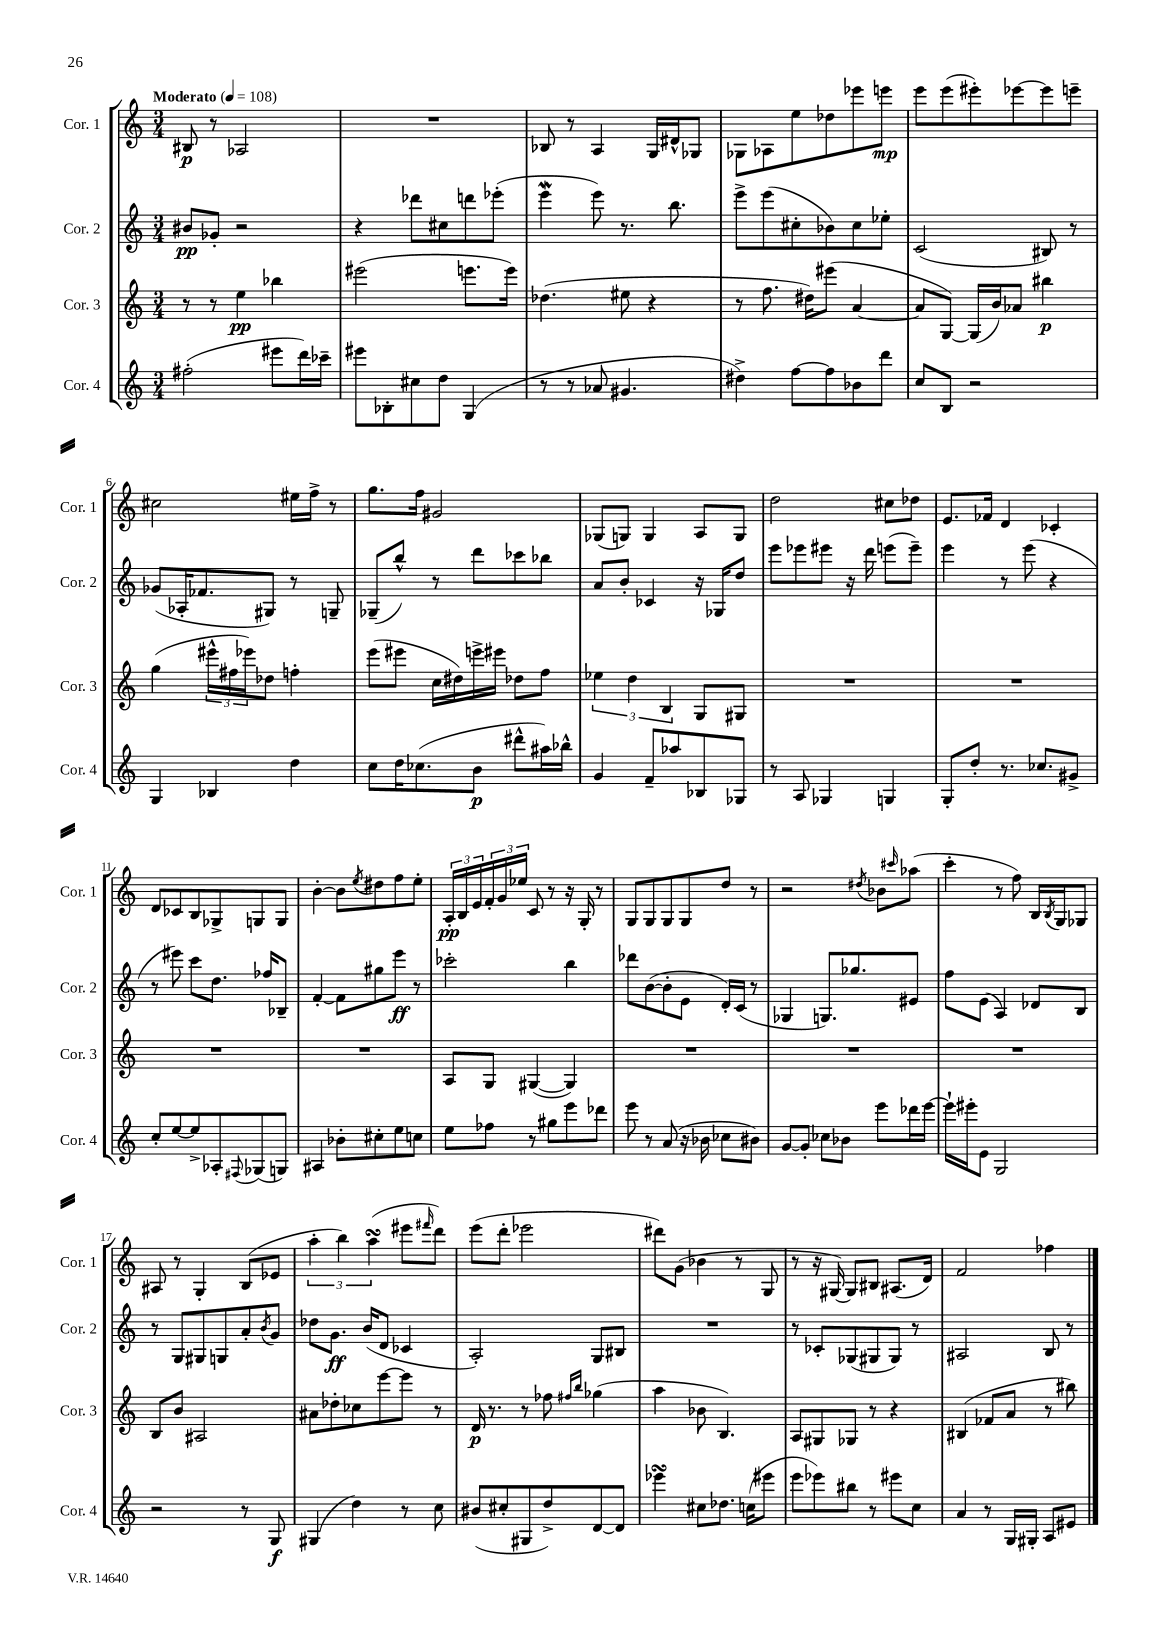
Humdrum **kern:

**kern	**kern	**kern	**kern
*staff4	*staff3	*staff2	*staff1
*clefG2	*clefG2	*clefG2	*clefG2
*k[]	*k[]	*k[]	*k[]
*M3/4	*M3/4	*M3/4	*M3/4
*MM108	*MM108	*MM108	*MM108
(2ff#'\	8r	8b#/L	8B#/
.	8r	8g-'/J	8r
.	4ee\	2r	2A-/
8eee#\L	4bb-\	.	.
16ddd\L)	.	.	.
16ccc-~\JJ	.	.	.
=	=	=	=
8eee#\L	(2eee#\	4r	2.r
8B-'\	.	.	.
8cc#\	.	8ddd-\L	.
8dd\J	.	8cc#\	.
(4G/	8.eee\L	8ddd\	.
.	.	(8eee-'\J	.
.	16eee\Jk)	.	.
=	=	=	=
8r	(4.dd-\	4eee\	8B-/
8r	.	.	8r
8a-/	.	8eee\)	4A/
4.g#/	8ee#\	8.r	.
.	4r	.	16G/LL
.	.	8.bb\	16d#^^/J
.	.	.	8G-/J
=	=	=	=
4dd#^\)	8r	8eee^\L	8G-\L
.	8.ff\	(8eee\	8A-\
[8ff\L	.	8cc#'\	8ee\
.	16dd#\LK)	.	.
8ff\]	(8eee#\J	8b-\)	8dd-\
8b-\	[4a/	8cc#\	8eee-\
8ddd\J	.	8ee-'\J	8eee\J
=	=	=	=
8cc/L	8a/]L	(2c/	8eee\L
8B/J	[8G/J)	.	(8eee\
2r	(16G/]LL	.	8eee#'\)
.	16b/J)	.	.
.	8a-/J	.	[8eee-\
.	4bb#\	8B#/)	8eee-\]
.	.	8r	8eee~\J
=	=	=	=
4G/	(4gg\	(8g-/L	2cc#\
.	.	16A-'/K	.
.	.	8.f-/	.
4B-/	24eee#^^\LL	.	.
.	24ff#\	.	.
.	24eee-\J)	.	.
.	8dd-\J	8G#/J)	.
4dd\	4ff'\	8r	16ee#\LL
.	.	.	16ff^\JJ
.	.	8G~/	8r
=	=	=	=
8cc\L	(8eee\L	(8G-~/L	8.gg\L
16dd\K	8eee#\J	8bb^^/J)	.
(8.cc-\	.	.	16ff\Jk
.	16cc\LL	8r	2g#/
.	16dd#\)	.	.
8b\J	16eee^\	8ddd\L	.
.	16eee#\JJ	.	.
8ddd#^^\L	8dd-\L	8ccc-\	.
16aa#\L)	8ff\J	8bb-\J	.
16bb-^^\JJ	.	.	.
=	=	=	=
4g/	6ee-\	8a/L	(8G-/L
.	.	8b'/J	8G/J)
.	6dd\	.	.
8f~/L	.	4c-/	4G/
.	6B/	.	.
8aa-/	.	.	.
8B-/	8G/L	16r	8A/L
.	.	16G-/LK	.
8G-/J	8G#/J	8dd/J	8G/J
=	=	=	=
8r	2.r	8eee\L	2dd\
8A/	.	8eee-\	.
4G-/	.	8eee#\J	.
.	.	16r	.
.	.	16ddd\	.
4G/	.	(8eee\L	8cc#\L
.	.	8eee~\J)	8dd-\J
=	=	=	=
8G'/L	2.r	4eee\	8.e/L
8dd'/J	.	.	.
.	.	.	16f-/Jk
8.r	.	8r	4d/
.	.	(8eee\	.
8.cc-/L	.	.	.
.	.	4r	4c-'/
8g#^/J	.	.	.
=	=	=	=
8cc'/L	2.r	8r	8d/L
[8ee/	.	8eee#\)	8c-/
8ee^/]	.	8ccc\L	8B/
8A-'/	.	8.dd\J	8G-^/
8qqF#/	.	.	.
(8G-/	.	.	8G/
.	.	16ff-/LK	.
8G/J)	.	8B-~/J	8G/J
=	=	=	=
4A#/	2.r	[4f'/	[4b'\
8b-'\L	.	8f\]L	8b\]L
.	.	.	8qee/
8cc#'\	.	8gg#\	8dd#\
8ee\	.	8eee\J	8ff\
8cc\J	.	8r	8ee'\J
=	=	=	=
8ee\L	8A/L	2ccc-'\	24A'/LL
.	.	.	24B/
.	.	.	24e/
8ff-\J	8G/J	.	24f'/
.	.	.	24g/
.	.	.	24ee-/JJ
8r	([4G#/	.	8c/
8gg#\L	.	.	8r
8eee\	4G#/])	4bb\	16r
.	.	.	16G'/
8ddd-\J	.	.	8r
=	=	=	=
8eee\	2.r	8ddd-\L	8G/L
8r	.	([8b\	8G/
(8a/	.	8b'\]	8G/
16r	.	8e\J	8G/
16b-\	.	.	.
8cc-\L	.	16d'/LL)	8dd/J
.	.	(16c/JJ	.
8b#\J)	.	8r	8r
=	=	=	=
[8g/L	2.r	4G-/	2r
8g'/]J	.	.	.
8cc-\L	.	8.G/L)	.
8b-\J	.	.	.
.	.	8.gg-/	.
.	.	.	8qdd#/
8eee\L	.	.	8b-\L
.	.	.	16qqccc#/
16ddd-\L	.	8e#/J	(8aa-\J
[16eee\JJ	.	.	.
=	=	=	=
16eee`\]LL	2.r	8ff\L	4ccc'\
16eee#'\J	.	.	.
8e\J	.	(8e\J	.
2G/	.	4A/)	8r
.	.	.	8ff\)
.	.	8d-/L	16B/LL
.	.	.	8qB/
.	.	.	16G/J
.	.	8B/J	8G-/J
=	=	=	=
2r	8B/L	8r	8A#/
.	8b/J	8G/L	8r
.	2A#/	8G#/	4G'/
.	.	8G/	.
8r	.	8a'/	(8B/L
.	.	8qb/	.
8G/	.	8g/J	8e-/J
=	=	=	=
(4G#/	8a#\L	8dd-\L	6aa'\
.	8dd-'\	8.g\J	.
.	.	.	6bb\)
4dd\)	8cc-\	.	.
.	.	(16b/LK	.
.	.	.	(6aa\
.	[8eee\	8d/J	.
8r	8eee\]J	4c-/	8eee#\L
.	.	.	16qqfff#/
8cc\	8r	.	8ddd\J)
=	=	=	=
(8b#/L	16d/	2A'/)	(8eee\L
.	8.r	.	.
8cc#'/	.	.	8ddd'\J
8G#/	8r	.	2eee-\
8dd^/)	8ff-\	.	.
.	16qqff#/LL	.	.
.	16qqbb/JJ	.	.
[8d/	(4gg-\	8G/L	.
8d/]J	.	8B#/J	.
=	=	=	=
4eee-\	4aa\	2.r	8ddd#\L)
.	.	.	(8g\J
8cc#\L	8b-\	.	4b-\
8.dd-\J	4.B/)	.	.
.	.	.	8r
(16cc\LK	.	.	.
8eee#\J	.	.	8G/
=	=	=	=
8eee\L	8A/L	8r	8r
8eee-\)	8G#/	8c-'/L	16r
.	.	.	[16G#/)
8bb#\J	8G-/J	(8G-/	8G#/]L
8r	8r	8G#/	8B#/J
8eee#\L	4r	8G#/J)	(8.A#/L
8cc\J	.	8r	.
.	.	.	16d/Jk)
=	=	=	=
4a/	(4B#/	2A#/	2f/
8r	8f-/L	.	.
16G/LL	8a/J	.	.
16G#'/JJ	.	.	.
8A/L	8r	8B/	4ff-\
8e#/J	8bb#\)	8r	.
==	==	==	==
*-	*-	*-	*-
